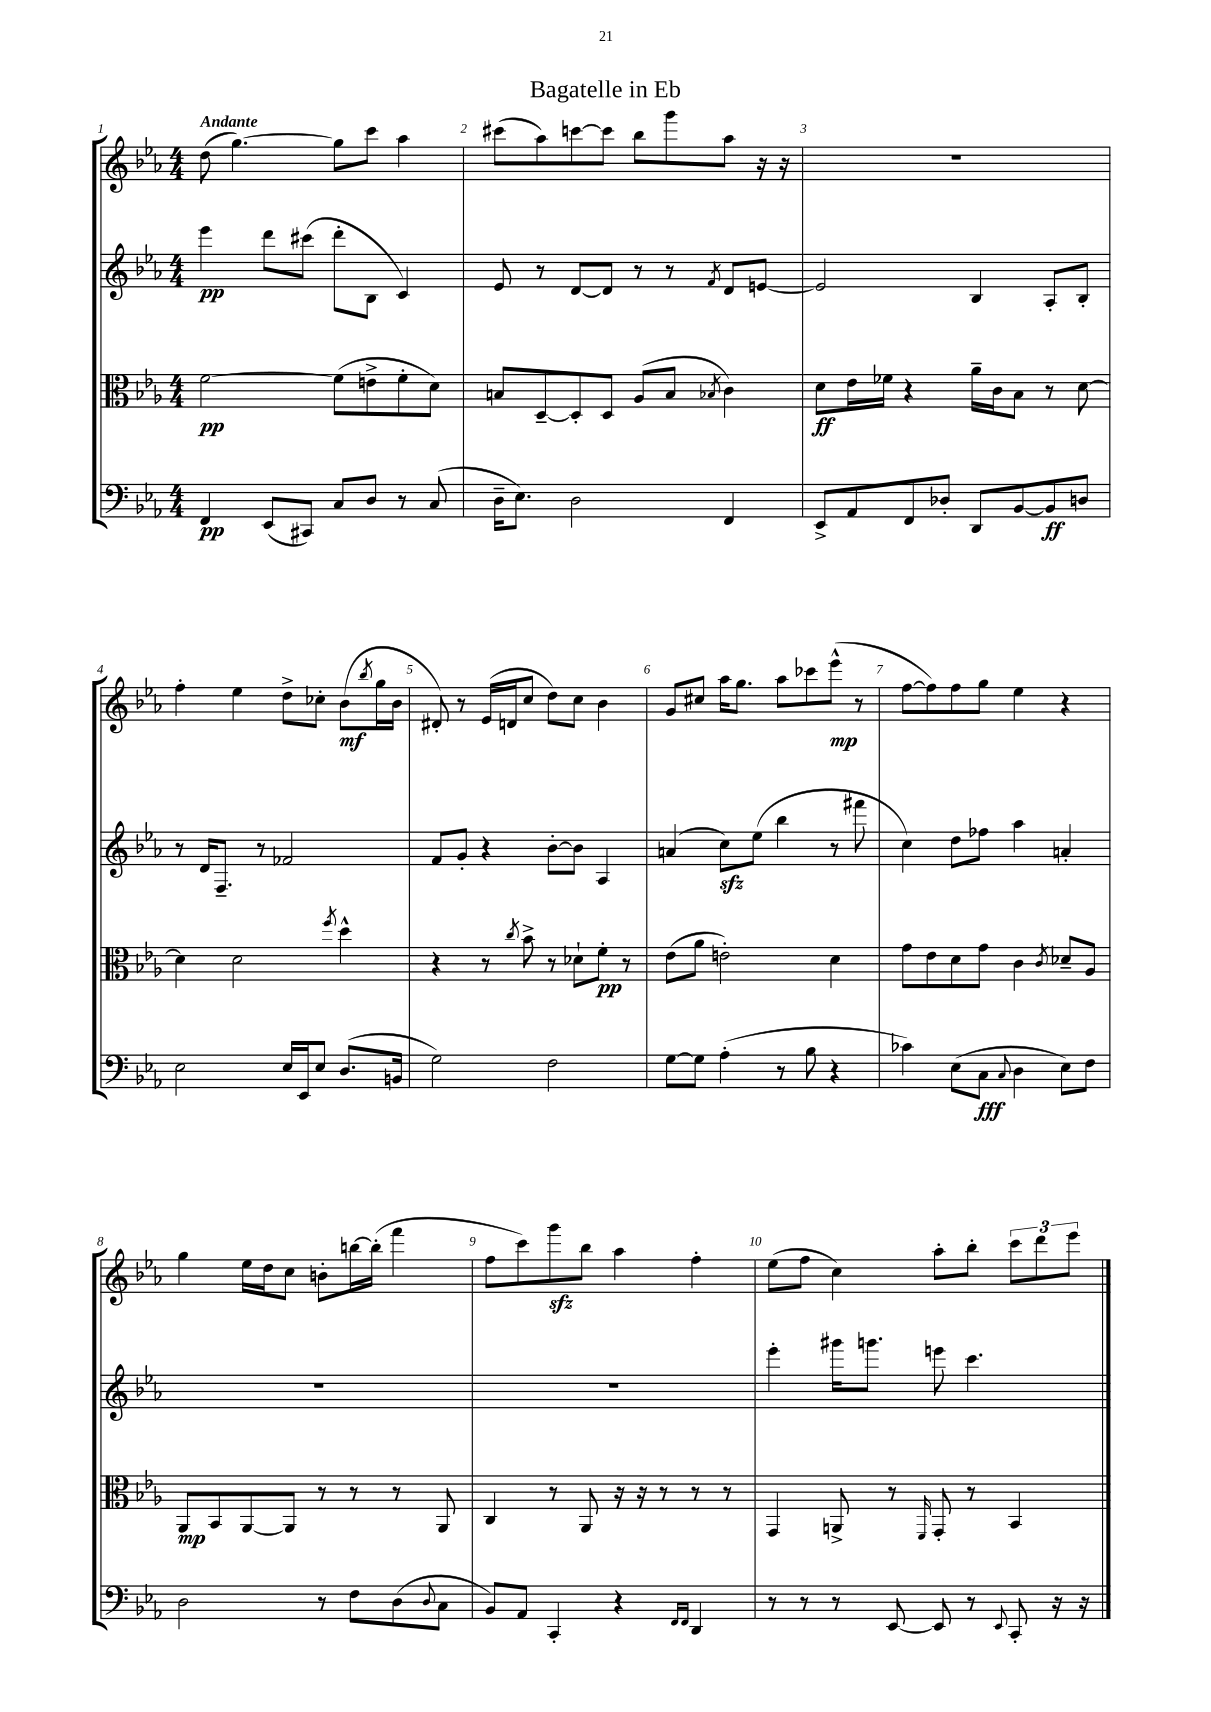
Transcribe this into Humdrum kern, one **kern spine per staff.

**kern	**kern	**kern	**kern
*staff4	*staff3	*staff2	*staff1
*clefF4	*clefC3	*clefG2	*clefG2
*k[b-e-a-]	*k[b-e-a-]	*k[b-e-a-]	*k[b-e-a-]
*M4/4	*M4/4	*M4/4	*M4/4
4FF	[2f	4eee-	(8dd
.	.	.	[4.gg)
(8EE-	.	8ddd	.
8CC#)	.	(8ccc#	.
8C	(8f]	8ddd'	8gg]
8D	8e^	8B-	8ccc
8r	8f'	4c)	4aa-
(8C	8d)	.	.
=	=	=	=
16D~	8B	8e-	(8ccc#
8.E-)	.	.	.
.	[8D~	8r	8aa-)
2D	8D']	[8d	[8ccc
.	8D	8d]	8ccc]
.	(8A-	8r	8bb-
.	8B	8r	8ggg
.	8qB-	8qf	.
4FF	4c)	8d	8aa-
.	.	[8e	16r
.	.	.	16r
=	=	=	=
8EE-^	8d	2e]	1r
8AA-	16e-	.	.
.	16f-	.	.
8FF	4r	.	.
8D-'	.	.	.
8DD	16a-~	4B-	.
.	16c	.	.
[8BB-	8B-	.	.
8BB-]	8r	8A-'	.
8D	[8d	8B-'	.
=	=	=	=
2E-	4d]	8r	4ff'
.	.	16d	.
.	.	8.F~	.
.	2d	.	4ee-
.	.	8r	.
16E-	.	2f-	8dd^
16EE-	.	.	.
8E-	.	.	8cc-'
.	8qff	.	.
(8.D	4dd^^	.	(8b-
.	.	.	8qbb-
.	.	.	16gg
16BB	.	.	16b-
=	=	=	=
2G)	4r	8f	8d#')
.	.	8g'	8r
.	8r	4r	(16e-
.	.	.	16d
.	8qcc	.	.
.	8b-^	.	8cc
2F	8r	[8b-'	8dd)
.	8d-`	8b-]	8cc
.	8f'	4A-	4b-
.	8r	.	.
=	=	=	=
[8G	(8e-	(4a	8g
8G]	8a-	.	8cc#
(4A-'	2e')	8cc)	16aa-
.	.	.	8.gg
.	.	(8ee-	.
8r	.	4bb-	8aa-
8B-	.	.	8ccc-
4r	4d	8r	(8eee-^^
.	.	8fff#	8r
=	=	=	=
4c-)	8g	4cc)	[8ff
.	8e-	.	8ff])
(8E-	8d	8dd	8ff
8C	8g	8ff-	8gg
8qqC	.	.	.
4D	4c	4aa-	4ee-
.	8qc	.	.
8E-)	8d-~	4a'	4r
8F	8A-	.	.
=	=	=	=
2D	8AA-	1r	4gg
.	8BB-	.	.
.	[8AA-	.	16ee-
.	.	.	16dd
.	8AA-]	.	8cc
8r	8r	.	8b'
8F	8r	.	[16bb
.	.	.	(16bb']
(8D	8r	.	4fff
8qqD	.	.	.
8C	8AA-	.	.
=	=	=	=
8BB-)	4C	1r	8ff
8AA-	.	.	8ccc)
4CC'	8r	.	8ggg
.	8AA-	.	8bb-
4r	16r	.	4aa-
.	16r	.	.
.	8r	.	.
16qqFF	.	.	.
16qqFF	.	.	.
4DD	8r	.	4ff'
.	8r	.	.
=	=	=	=
8r	4GG	4eee-'	(8ee-
8r	.	.	8ff
8r	8AA^	16ggg#	4cc)
.	.	8.ggg	.
[8EE-	8r	.	.
.	16qqFF	.	.
8EE-]	8GG'	8eee	8aa-'
8r	8r	4.ccc	8bb-'
8qqEE-	.	.	.
8CC'	4BB-	.	12ccc
.	.	.	12ddd
16r	.	.	.
.	.	.	12eee-
16r	.	.	.
==	==	==	==
*-	*-	*-	*-
